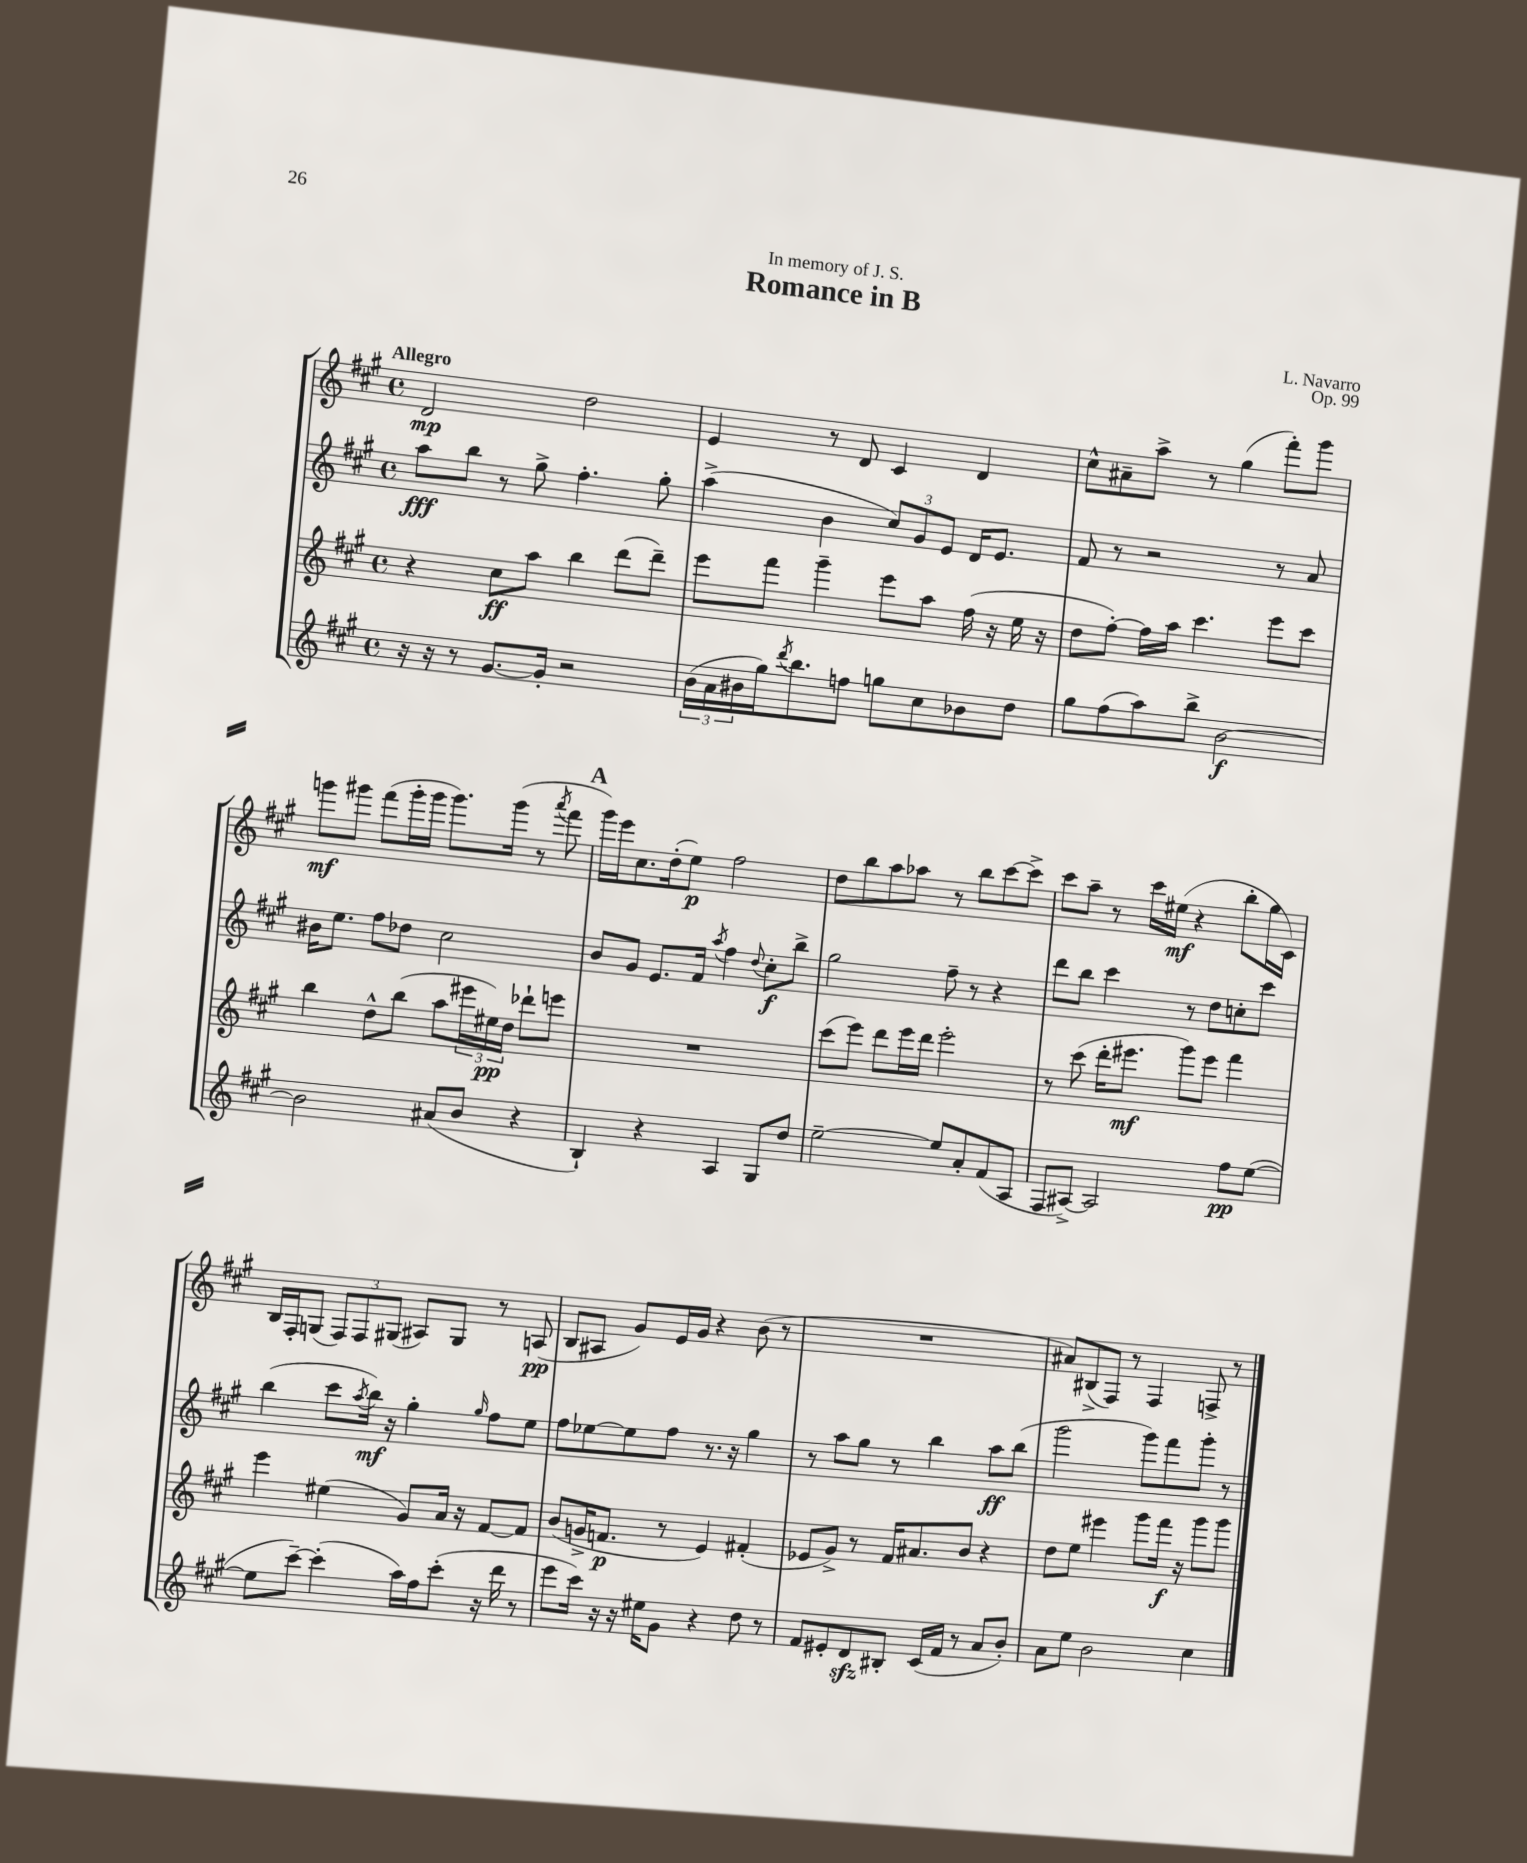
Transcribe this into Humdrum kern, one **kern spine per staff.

**kern	**kern	**kern	**kern
*staff4	*staff3	*staff2	*staff1
*clefG2	*clefG2	*clefG2	*clefG2
*k[f#c#g#]	*k[f#c#g#]	*k[f#c#g#]	*k[f#c#g#]
*M4/4	*M4/4	*M4/4	*M4/4
*met(c)	*met(c)	*met(c)	*met(c)
16r	4r	8aa\L	2d/
16r	.	.	.
8r	.	8bb\J	.
[8.g#/L	8cc#\L	8r	.
.	8aa\J	8gg#^\	.
16g#'/]Jk	.	.	.
2r	4bb\	4.ff#'\	2dd\
.	(8ddd\L	.	.
.	8ddd~\J)	8gg#'\	.
=	=	=	=
(24b\LL	8eee\L	(4aa^\	4e/
24a\	.	.	.
24b#\	.	.	.
16gg#\J)	8fff#\J	.	.
8qddd/	.	.	.
8.bb\	.	.	.
.	4ggg#~\	4b\	8r
8ff\J	.	.	8d/
8gg\L	8eee\L	12cc#/L)	4c#/
.	.	12g#/	.
8cc#\	8aa\J	.	.
.	.	12e/J	.
8b-\	(16ff#\	16d/LK	4d/
.	16r	8.e/J	.
8dd\J	16ee\	.	.
.	16r	.	.
=	=	=	=
8gg#\L	8dd\L	8f#/	8cc#^^\L
(8ff#\	[8ff#'\J)	8r	8a#~\
8aa\)	16ff#\]LL	2r	8aa^\J
.	16aa\JJ	.	.
8bb^\J	4.ccc#\	.	8r
[2b\	.	.	(4gg#\
.	8eee\L	8r	8fff#'\L)
.	8ccc#\J	8a/	8ggg#\J
=	=	=	=
2b\]	4bb\	16b#\LK	8ggg\L
.	.	8.ee\J	.
.	.	.	8ggg#\J
.	8dd^^\L	8ff#\L	(8fff#\L
.	(8bb\J	8dd-\J	16ggg#'\L
.	.	.	16ggg#\JJ
(8a#/L	8aa\L	2cc#\	8.ggg#\L)
8b/J	24eee#\L	.	.
.	24ee#\)	.	.
.	.	.	(16ggg#\Jk
.	24dd\JJ	.	.
4r	8ddd-`\L	.	8r
.	.	.	8qaaa/
.	8eee\J	.	8fff#\
=	=	=	=
4B`/)	1r	8b/L	16ggg#\LL)
.	.	.	16eee\J
.	.	8g#/J	8.cc#\
4r	.	8.e/L	.
.	.	.	(16dd'\k
.	.	.	8ee\J)
.	.	16f#/Jk	.
.	.	8qaa/	.
4A/	.	4ff#\	2ff#\
.	.	8qqdd/	.
8G#/L	.	8cc#'\L	.
8dd/J	.	8bb^\J	.
=	=	=	=
[2ee~\	(8ccc#\L	2gg#\	8dd\L
.	8eee\J)	.	8bb\
.	8ddd\L	.	8aa\
.	16eee\L	.	8aa-\J
.	16ddd\JJ	.	.
8ee/]L	2eee'\	8ff#~\	8r
8a'/	.	8r	8bb\L
(8f#/	.	4r	[8ccc#\
8A/J	.	.	8ccc#^\]J
=	=	=	=
8F#/L	8r	8ddd\L	8ccc#\L
[8A#^/J)	(8ccc#\	8bb\J	8aa~\J
2A#/]	16ddd'\LK	4ccc#\	8r
.	8.eee#\J	.	.
.	.	.	16ccc#\LL
.	.	.	(16ee#\JJ
.	8ggg#\L)	8r	4r
.	8eee#\J	8dd\L	.
8ff#\L	4fff#\	8cc'\	8bb'\L
([8ee\J	.	8ccc#\J	16gg#\L
.	.	.	16c#\JJ)
=	=	=	=
8ee\]L	4eee\	(4bb\	16B/LL
.	.	.	16F#'/J
[8ccc#~\J)	.	.	(8G/J
(4ccc#'\]	(4ee#\	8ccc#\L	12F#/L)
.	.	.	12F#/
.	.	8qaa/	.
.	.	16bb\Jk)	.
.	.	.	(12G#/J
.	.	16r	.
16aa\LL)	8g#/L)	4gg#'\	8A#/L)
16ff#\J	.	.	.
(8ccc#'\J	16a/Jk	.	8G#/J
.	16r	.	.
.	.	16qqgg#/	.
16r	[8f#/L	8ff#\L	8r
16ddd\	.	.	.
8r	8f#/]J	8ee\J	(8A/
=	=	=	=
8eee\L	(8b/L	8ff#\L	8B/L
16ccc#\Jk)	16g^/K	[8ee-\	8A#/J
16r	8.f/J	.	.
16r	.	8ee-\]	8g#/L)
16ee#\LK	.	.	.
8g#\J	8r	8ff#\J	16e/L
.	.	.	16g#/JJ
4r	4e/)	8.r	4r
.	.	16r	.
8dd\	(4f#'/	4gg#\	(8b\
8r	.	.	8r
=	=	=	=
8f#/L	8e-/L	8r	1r
8e#'/	8g#^/J)	8aa\L	.
8d/	8r	8gg#\J	.
8B#'/J	16f#/LK	8r	.
.	8.a#/	.	.
(16c#/LL	.	4bb\	.
16f#/JJ	.	.	.
8r	8b/J	.	.
8a/L	4r	8aa\L	.
8b'/J)	.	(8bb\J	.
=	=	=	=
8a\L	8dd\L	2ggg#\	8a#/L)
8ee\J	8ee\J	.	(8B#^/
2b\	4eee#\	.	8F#/J)
.	.	.	8r
.	8ggg#\L	8ggg#\L)	4F#/
.	16fff#\Jk	8fff#\	.
.	16r	.	.
4cc#\	8ggg#\L	8ggg#'\J	8F^/
.	8ggg#\J	8r	8r
==	==	==	==
*-	*-	*-	*-
